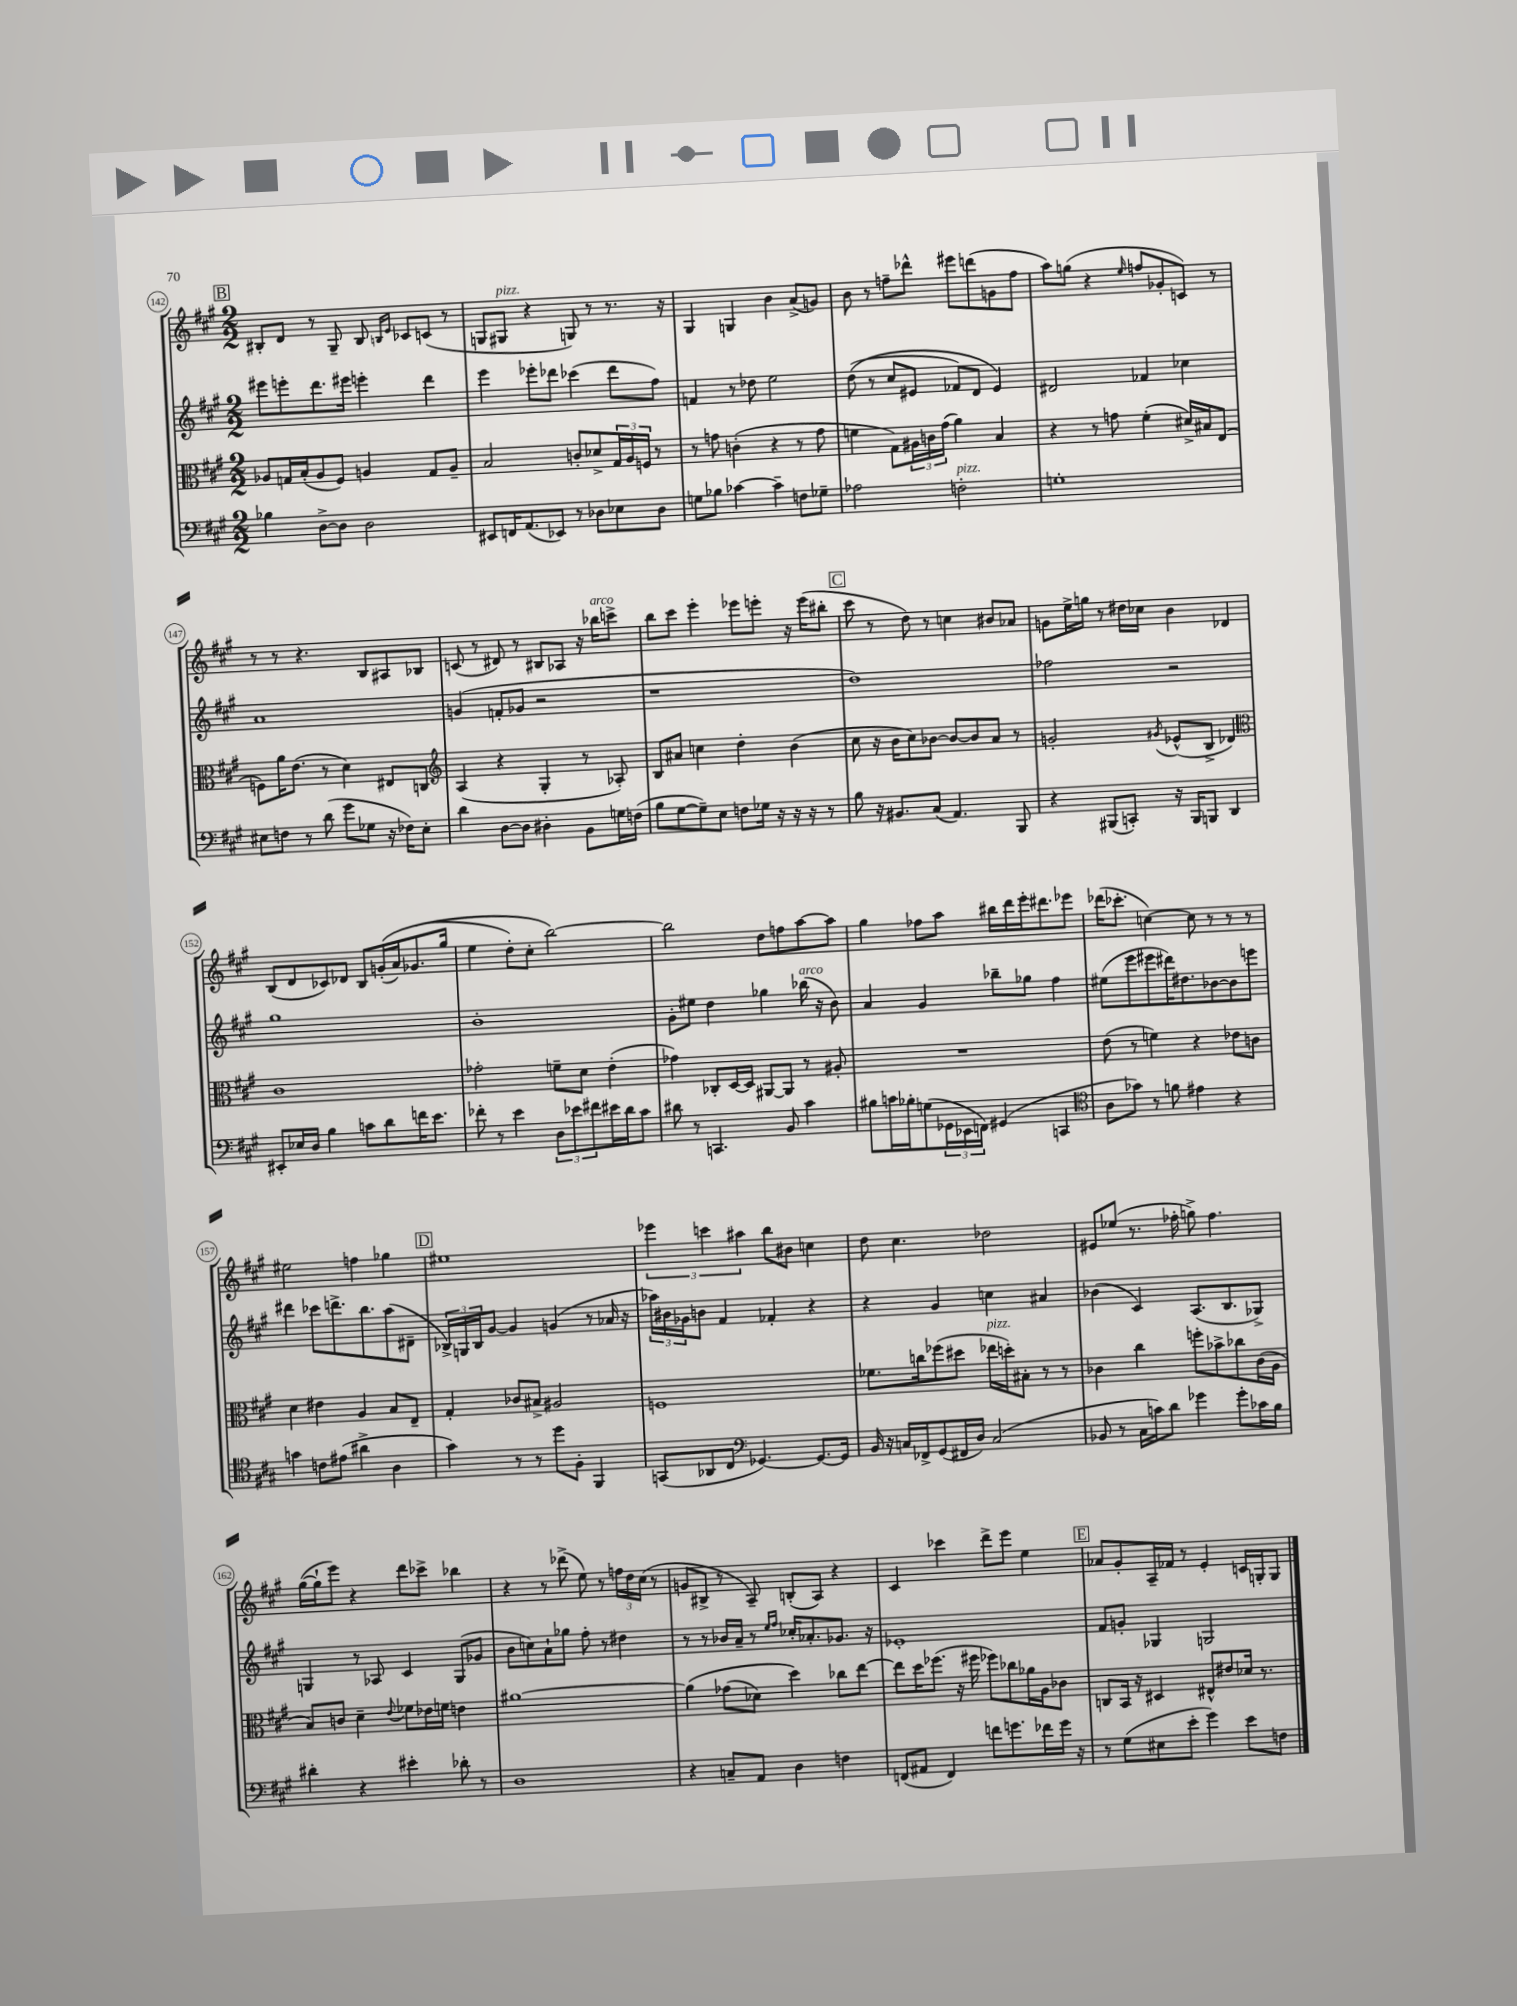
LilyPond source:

<<
\new StaffGroup <<
\new Staff = "s0" {
    \clef treble \key a \major \numericTimeSignature \time 2/2
    \mark \markup { \box "B" } bis8-. d'8 r8 gis8-- bis8 \grace { b16 e'16 } ces'8 c'8( r8 |
    g8 gis8^\markup { \italic "pizz." } r4 g8) r8 r8. r16 |
    gis4 g4 b'4 a'8->( g'8) |
    b'8 r8 f''8-- des'''8-^ eis'''8 d'''8( g'8 f''8 |
    a''8) g''8( r4 \grace { e''16 } f''8 ges'8-. c'8) r8 |
    r8 r8 r4. b8 ais8 bes8 |
    c'8( r8 dis'8) r8 bis8 aes8 r16 bes''16^\markup { \italic "arco" } c'''8-> |
    b''8 cis'''8 e'''4-. ees'''8 e'''8-. r16 e'''16( bis''8-. |
    \mark \markup { \box "C" } cis'''8 r8 d''8) r8 c''4 bis'8 aes'8 |
    g'8 e''16-> g''16 r8 dis''16 ces''16 b'4 des'4 |
    b8( d'8 ces'8) des'8 b8 g'16-.(\( a'16) ges'8.( gis''16 |
    e''4 d''8-.) cis''8-. b''2~\) |
    b''2 d''8 f''8 a''8~ a''8 |
    gis''4 fes''8 a''8 bis''16 d'''16 e'''16-. dis'''8. ees'''8 |
    des'''16( ces'''8.-. c''4~) c''8 r8 r8 r8 |
    eis''2 f''4 ges''4 |
    \mark \markup { \box "D" } eis''1 |
    \tuplet 3/2 { ees'''4 c'''4 ais''4 } b''8 bis'8 c''4 |
    d''8 cis''4. des''2 |
    eis'8 ees''8( r8. fes''16-. g''8->) fes''4. |
    gis''16~( gis''16-! e'''8) r4 d'''8 ces'''8-> bes''4 |
    r4 r8 des'''8->( e''8) r8 \tuplet 3/2 { f''16 d''16 cis''16( } r8 |
    g'8 bis8-> r8 a8--) b8-.( a8) r4 |
    cis'4 ces'''4 d'''8-> e'''8 e''4 |
    \mark \markup { \box "E" } aes'8 gis'8-. a16-- fes'16 r8 e'4-. c'16 g16-. g8 \bar "|." |
}
\new Staff = "s1" {
    \clef treble \key a \major \numericTimeSignature \time 2/2
    \mark \markup { \box "B" } eis'''8 e'''8-. d'''8. eis'''16 e'''4-. d'''4 |
    e'''4 ees'''8-. des'''8 ces'''4( des'''8 fis''8) |
    f'4 r8 des''8 e''2 |
    d''8(\( r8 cis''8 eis'8 fes'8) d'8 eis'4\) |
    dis'2 fes'4 ces''4 |
    a'1 |
    g'4( f'8-. ges'8 r2 |
    r1 |
    \mark \markup { \box "C" } d''1) |
    fes''2 r2 |
    gis''1 |
    b'1-. |
    gis'8-. eis''8 d''4 ges''4 bes''16^\markup { \italic "arco" }( r16 b'8) |
    a'4 gis'4 bes''8-- ges''8 fis''4 |
    eis''8( e'''8 eis'''8 dis'''16) dis''8. bes'8~ bes'8 e'''8 |
    dis'''4 ces'''8 d'''8.-> b''8. a''8( dis'8-- |
    \mark \markup { \box "D" } \tuplet 3/2 { bes16->) g16 bes16 } gis'8~ gis'4 g'4( r8 aes'16 r16 |
    \tuplet 3/2 { aes''16) bis'16 ges'16 } b'8 fis'4 fes'4-. r4 |
    r4 gis'4 c''4 ais'4 |
    bes'4( cis'4) a8.( b8. ges8->) |
    g4 r8 aes8 cis'4 g8( ges'8 |
    b'8 c''8) a'8-! ges''8 fis''8-. r8 dis''4 |
    r8 r8 bes'16 a'16-- r8 \grace { e''16 fis''16 } ces''16-. aes'8.-. ges'8. r16 |
    ees'1-. |
    \mark \markup { \box "E" } fis'8 g'8-. ges4 g2 \bar "|." |
}
\new Staff = "s2" {
    \clef alto \key a \major \numericTimeSignature \time 2/2
    \mark \markup { \box "B" } aes8 g16 b16-.( aes8 fis8) a4 g8 a8-- |
    b2 c'8-. des'8-> \tuplet 3/2 { gis16 a16 f16 } r8 |
    r8 g'8 c'4-.( r4 r8 g'8 |
    f'4 gis8) \tuplet 3/2 { ais16 c'16 gis'16( } a'4) b4 |
    r4 r8 g'8 fis'4-.( dis'16->) bis16 e8( |
    f8) a'16 e'8.( r8 d'4) eis8 c8 |
    \clef treble a4( r4 gis4-. r8 aes8-.) |
    b8 ais'8 c''4 d''4-. b'4( |
    \mark \markup { \box "C" } cis''8 r16 b'16 cis''8) bes'8~ bes'8~ bes'8 a'8 r8 |
    g'2-. \acciaccatura { gis'8 } ees'8-^( b8-> des'4) |
    \clef alto cis'1 |
    ges'2-. f'8-- d'8 e'4-.( |
    ges'4) ces8-. d16~ d16 ais,8~ ais,8 r8 ais8-. |
    R1 |
    e'8( r8 f'4) r4 ees'8 c'8 |
    d'4 eis'4 a4 b8 e8-- |
    \mark \markup { \box "D" } gis4-. ces'8 bis8-> ais2 |
    f1 |
    fes'8. c''16 fes''8( dis''8 ees''16^\markup { \italic "pizz." } d''16-.) bis8-. r8 r8 |
    ces'4 cis''4 f''8-. bes'8-> ces''8 ces'16( a16 |
    b8) c'8 d'4-- \appoggiatura { e'8 } fes'8 ees'16 f'16 e'4 |
    ais'1~ |
    ais'4\( ges'8( des'8) d''4\) ces''8 e''8~ |
    e''8 d''16 fes''8.( r16 fis''16 fes''8) ces''8 aes'16 a16 ces'8 |
    \mark \markup { \box "E" } c8 b,16 r16 dis4 eis8-^ eis'8 des'16 r8. \bar "|." |
}
\new Staff = "s3" {
    \clef bass \key a \major \numericTimeSignature \time 2/2
    \mark \markup { \box "B" } bes4 d8~-> d8 d2 |
    eis,8 f,16 a,8.( ees,8) r8 des8 ees8 des8 |
    g8 bes8 ces'4~ ces'4-- f8 ges8-- |
    aes2 f2-.^\markup { \italic "pizz." } |
    g1-. |
    eis8 f8 r8 d'8( gis'8 ges8 r16 fes16) eis8-. |
    d'4 d8~ d8 dis4-. b,8 g16 f16( |
    b8 gis8~ gis8--) e8 f8 ges16 r16 r16 r16 r8 |
    \mark \markup { \box "C" } b8 r16 bis,8. cis8( a,4.) b,,8 |
    r4 bis,,8( c,8-.) r16 bis,,16 b,,8 d,4 |
    eis,8-. ees16 d16 b4 c'8 d'8 f'16 e'8. |
    fes'8-. r8 e'4 \tuplet 3/2 { d8 ees'8 fis'8 } eis'16 d'16 cis'8 |
    dis'8 r8 c,4. b,8 cis'4 |
    bis8 c'16 bes16-. g8( \tuplet 3/2 { ges,16 ees,16 f,16) } gis,4( c,4 |
    \clef tenor a8 ges'8) r8 f'8 eis'4 r4 |
    g'4 c'8 eis'8( ais'4-> a4 |
    \mark \markup { \box "D" } gis'4) r8 r8 d''8 fis8-. fis,4 |
    g,8( aes,8 cis8 \clef bass ges,4.~) ges,8.~ ges,16 |
    b,16 r16 c16 fes,16-> gis,8( fis,16 d16) c2( |
    bes,8 r8 cis16 c'16) d'8 ges'4 ges'8-. ces'16 b16 |
    dis'4-. r4 eis'4-. des'8-. r8 |
    d1 |
    r4 c8-- a,8 d4 f4 |
    f,8( ais,8 f,4) f'8 g'8. fes'16 g'16 r16 |
    \mark \markup { \box "E" } r8 gis8( eis8 e'8-. gis'4) e'8 f8 \bar "|." |
}
>>
>>
\layout { \context { \Score currentBarNumber = #142 \override BarNumber.stencil = #(make-stencil-circler 0.1 0.3 ly:text-interface::print) } }
